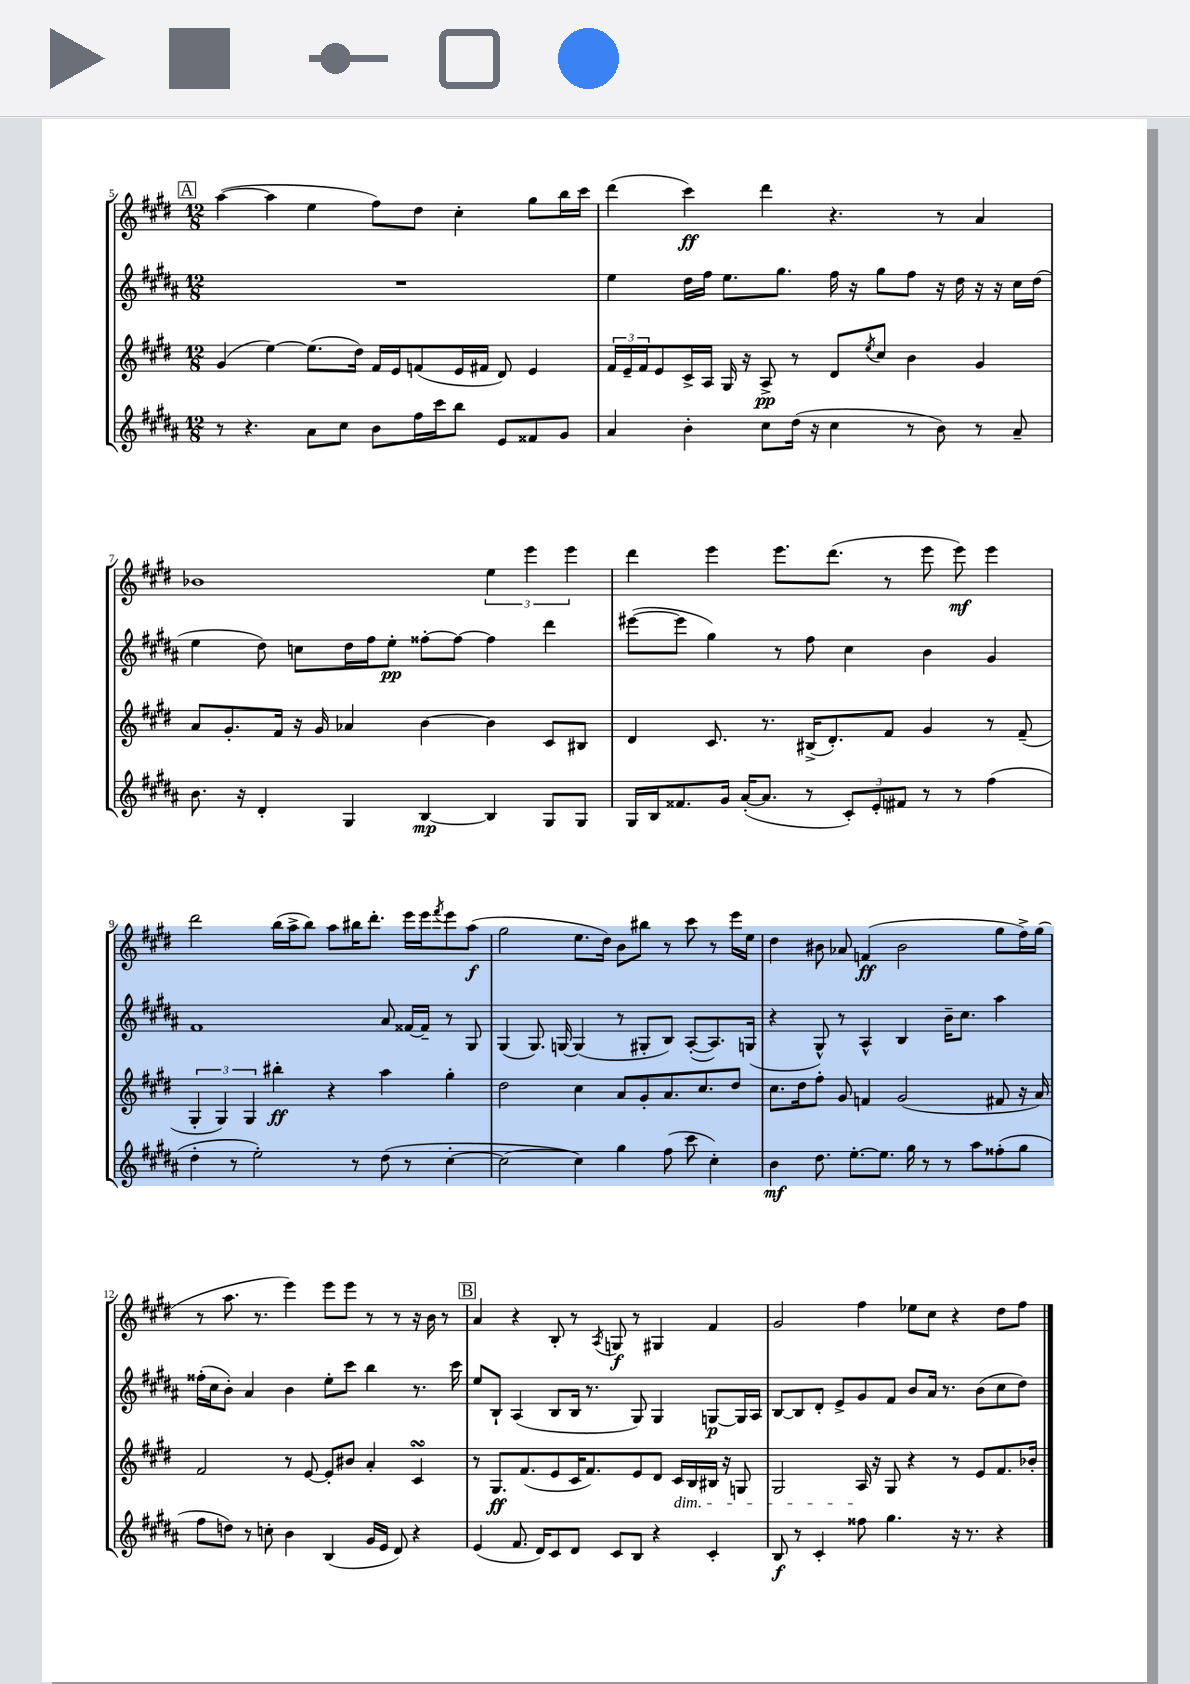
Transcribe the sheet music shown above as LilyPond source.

<<
\new StaffGroup <<
\new Staff = "s0" {
    \clef treble \key e \major \numericTimeSignature \time 12/8
    \mark \markup { \box "A" } a''4~( a''4 e''4 fis''8) dis''8 cis''4-. gis''8 b''16 cis'''16 |
    dis'''4( cis'''4\ff) dis'''4 r4. r8 a'4 |
    bes'1 \tuplet 3/2 { e''4 e'''4 e'''4 } |
    dis'''4 e'''4 e'''8. dis'''8.( r8 e'''8 e'''8\mf) e'''4 |
    dis'''2 b''16( a''16-> b''8) a''8 bis''16 dis'''8.-. e'''16 e'''16 \acciaccatura { fis'''8 } e'''8 a''8\f( |
    gis''2 e''8. dis''16) b'8 bis''8 r8 cis'''8 r8 e'''16 e''16 |
    dis''4 bis'8 aes'8 f'4\ff( bis'2 gis''8 fis''16->) gis''16( |
    r8 a''8. r8. e'''4) e'''8 e'''8 r8 r8 r16 b'16 r8 |
    \mark \markup { \box "B" } a'4 r4 b8-. r8 \acciaccatura { a8 } g8\f r8 gis4 fis'4 |
    gis'2 fis''4 ees''8 cis''8 r4 dis''8 fis''8 \bar "|." |
}
\new Staff = "s1" {
    \clef treble \key b \major \numericTimeSignature \time 12/8
    \mark \markup { \box "A" } R1. |
    e''4 dis''16 fis''16 e''8. gis''8. fis''16 r16 gis''8 fis''8 r16 dis''16 r16 r16 cis''16 dis''16( |
    e''4 dis''8) c''8 dis''16 fis''16 e''8-.\pp fisis''8~-. fisis''8~ fisis''4 dis'''4 |
    eis'''8~( eis'''8 gis''4) r8 fis''8 cis''4 b'4 gis'4 |
    fis'1 ais'8 fisis'16~ fisis'16-- r8 gis8 |
    gis4( gis8.) g16~ g4( r8 gis8-. b8) ais8~-.( ais8.) g16( |
    r4 gis8-^) r8 ais4-^ b4 b'16-- cis''8. ais''4 |
    fisis''16-.( cis''16 b'8-.) ais'4 b'4 e''8-. cis'''8 b''4 r8. cis'''16 |
    \mark \markup { \box "B" } e''8 b8-! ais4( b8 b16 r8. gis8) gis4 g8~\p g16 ais16 |
    b8~ b8 dis'8-. e'8-> gis'8 fis'8 b'8 ais'16 r8. b'8( cis''8 dis''8) \bar "|." |
}
\new Staff = "s2" {
    \clef treble \key e \major \numericTimeSignature \time 12/8
    \mark \markup { \box "A" } gis'4( e''4~) e''8.( dis''16) fis'16 e'16 f'8( e'16 fis'16 dis'8) e'4 |
    \tuplet 3/2 { fis'16 e'16-- fis'16 } e'8 cis'16-> a16 gis16 r16 a8->\pp r8 dis'8 \acciaccatura { e''8 } cis''8 b'4 gis'4 |
    a'8 gis'8.-. fis'16 r16 gis'16 aes'4 b'4~ b'4 cis'8 bis8 |
    dis'4 cis'8. r8. bis16->( dis'8.-.) fis'8 gis'4 r8 fis'8--( |
    \tuplet 3/2 { gis4-. gis4) gis4 } bis''4-.\ff r4 a''4 gis''4-. |
    dis''2 cis''4 a'8 gis'8-. a'8. cis''8. dis''8 |
    cis''8. dis''16 fis''8-. gis'8 f'4 gis'2( fis'8 r16 a'16) |
    fis'2 r8 e'8~ e'8-. bis'8 a'4-. cis'4\turn |
    \mark \markup { \box "B" } r8 gis8.\ff fis'8.( e'8 cis'16 fis'8.) e'8 dis'8 cis'16\dim b16 bis16 r16 g8 |
    gis2 a16\! r16 gis8 r4 r8 e'8 fis'8. bes'16-. \bar "|." |
}
\new Staff = "s3" {
    \clef treble \key b \major \numericTimeSignature \time 12/8
    \mark \markup { \box "A" } r8 r4. ais'8 cis''8 b'8 fis''16 cis'''16 b''8 e'8 fisis'8 gis'8 |
    ais'4 b'4-. cis''8 dis''16( r16 cis''4 r8 b'8) r8 ais'8-- |
    b'8. r16 dis'4-. gis4 b4~\mp b4 gis8 gis8 |
    gis16 b16 fisis'8. gis'16 ais'16~-.( ais'8. r8 \tuplet 3/2 { cis'8-.) e'8-. fis'8 } r8 r8 fis''4( |
    dis''4-. r8 e''2-.) r8 dis''8( r8 cis''4~-. |
    cis''2~ cis''4) gis''4 fis''8( cis'''8 cis''4-.) |
    b'4\mf dis''8. e''8.~-. e''8. gis''16 r8 r8 ais''8 fisis''8-.( gis''8 |
    fis''8 d''8) r8 c''8-. b'4 b4( gis'16 e'16 dis'8) r4 |
    \mark \markup { \box "B" } e'4( fis'8. dis'16) cis'8 dis'8 cis'8 b8 r4 cis'4-. |
    b8\f r8 cis'4-. fisis''8 gis''4. r16 r8. r4 \bar "|." |
}
>>
>>
\layout { \context { \Score currentBarNumber = #5 } }
